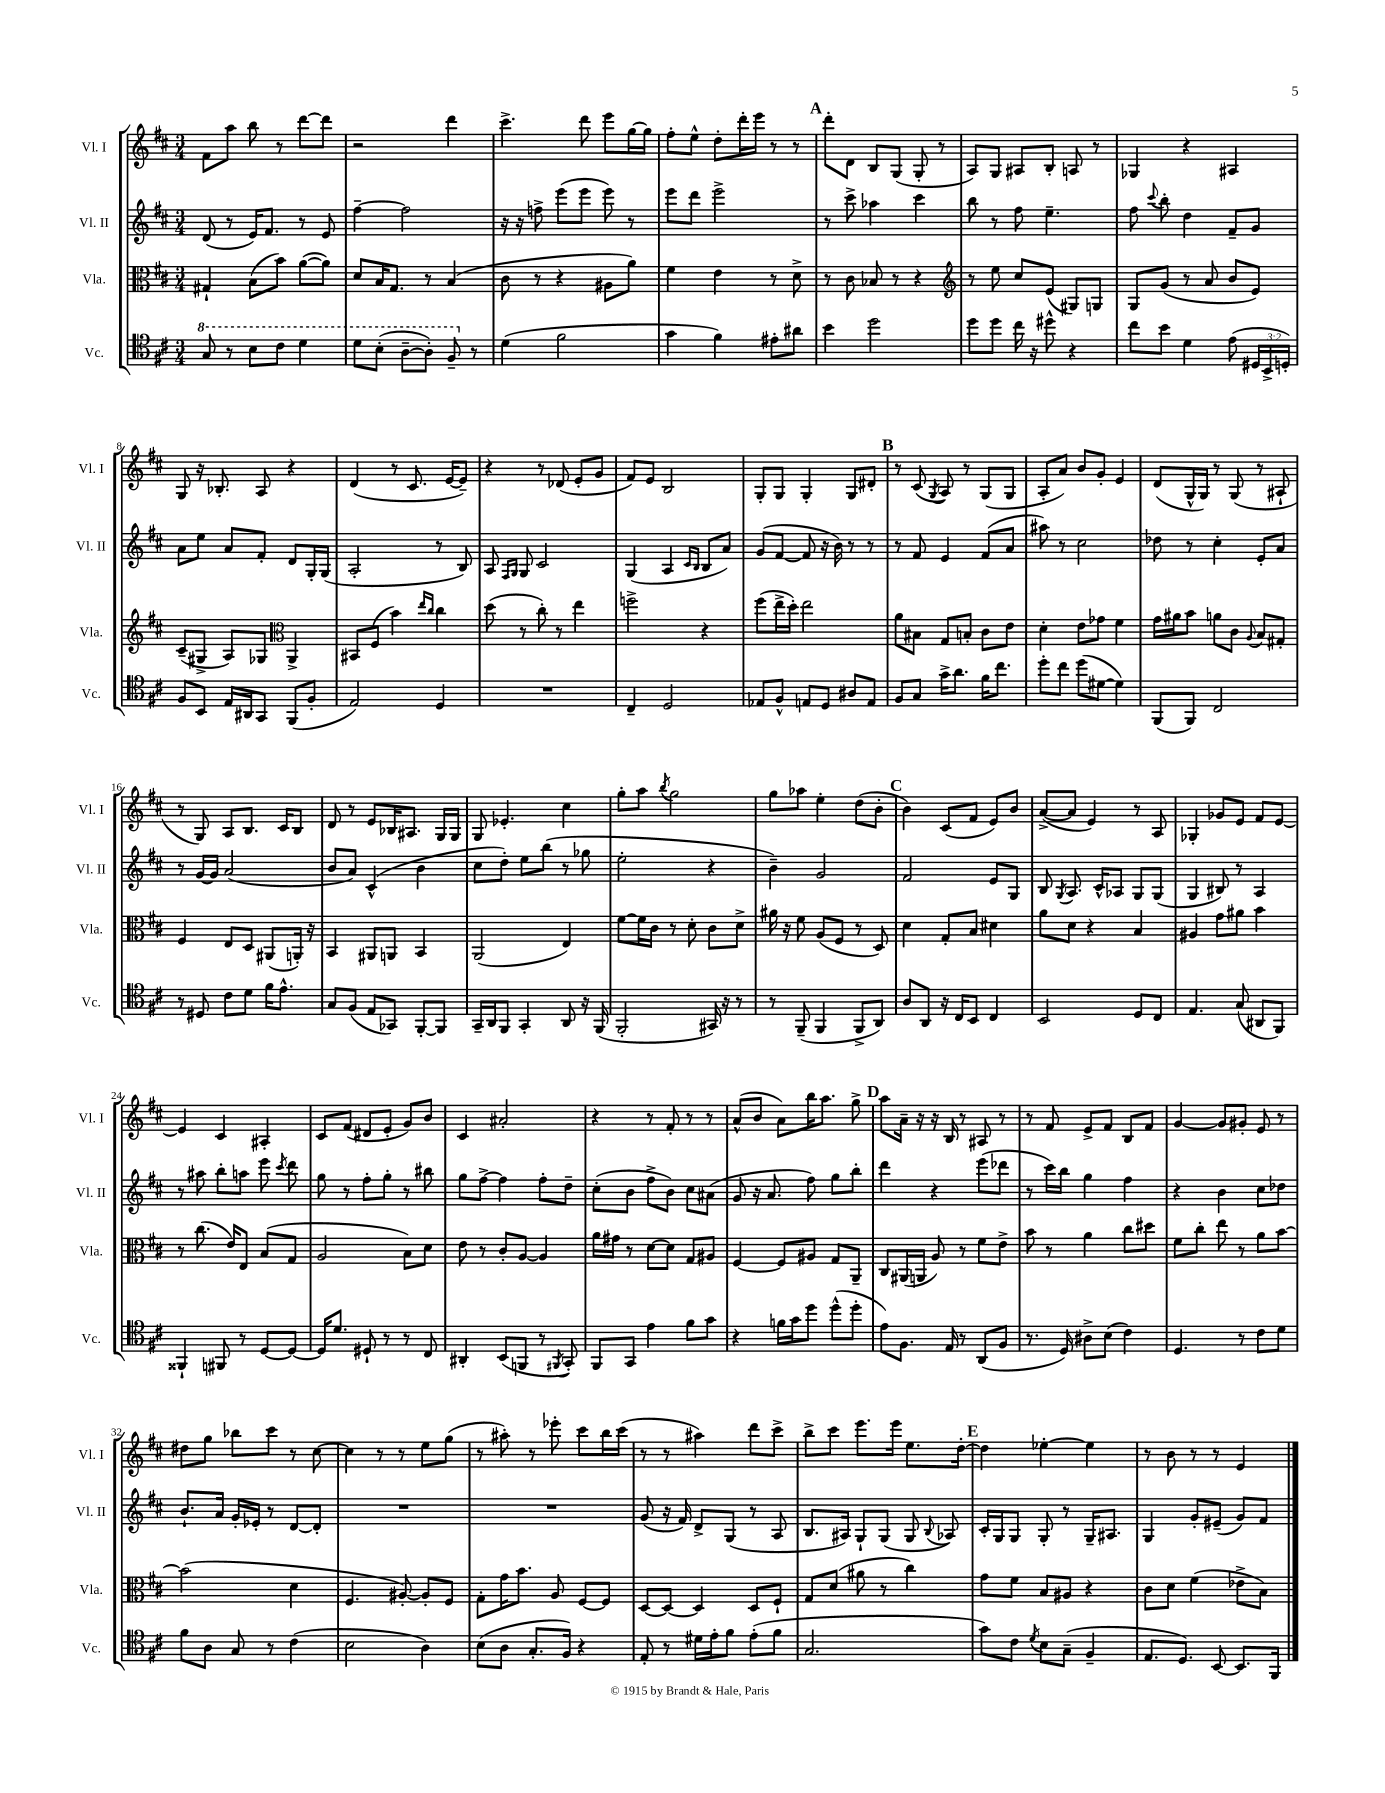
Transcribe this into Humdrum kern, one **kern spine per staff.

**kern	**kern	**kern	**kern
*part4	*part3	*part2	*part1
*staff4	*staff3	*staff2	*staff1
*I"Vc.	*I"Vla.	*I"Vl. II	*I"Vl. I
*I'Vc.	*I'Vla.	*I'Vl. II	*I'Vl. I
*clefC4	*clefC3	*clefG2	*clefG2
*k[f#c#]	*k[f#c#]	*k[f#c#]	*k[f#c#]
*M3/4	*M3/4	*M3/4	*M3/4
*8va	*	*	*
=1	=1	=1	=1
8g/	4G#X`/	(8d/	8f#\L
8r	.	8r	8aa\J
8b\L	(8B\L	16e/KL)	8bb\
.	.	8.f#/J	.
8cc#\J	8b\J)	.	8r
4dd\	([8a\L	8r	[8ddd\L
.	8a\J])	8e/	8ddd\J]
=2	=2	=2	=2
8dd\L	8d/L	[4ff#~\	2r
(8b'\J	16B/K	.	.
.	8.G/J	.	.
[8a~\L	.	2ff#\]	.
8a'\J])	8r	.	.
8f#~/	(4B/	.	4ddd\
*X8va	*	*	*
8r	.	.	.
=3	=3	=3	=3
(4d\	8c#\	16r	4.ccc#^\
.	.	16r	.
.	8r	8ffn^\	.
2f#\	4r	(8eee\L	.
.	.	8eee\J	8ddd\
.	8A#X\L	8eee\)	8eee\L
.	8a\J)	8r	[16gg\L
.	.	.	16gg\JJ]
=4	=4	=4	=4
4g\	4f#\	8eee\L	8ff#'\L
.	.	8ddd\J	8ee^^\J
4f#\)	4e\	2eee^\	8dd'\L
.	.	.	16ddd'\L
.	.	.	16eee\JJ
8e#X'\L	8r	.	8r
8a#X\J	8d^\	.	8r
!!LO:REH:place=s1:t=A
=5	=5	=5	=5
4b\	8r	8r	8ddd'\L
.	8c#\	8ccc#^\	8d\J
2dd\	8B-X/	4aa-X\	8B/L
.	8r	.	(8G/J
.	4r	4ccc#\	8G'/
.	.	.	8r
=6	=6	=6	=6
*	*clefG2	*	*
8dd\L	8r	8bb\	8A/L)
8dd\J	8ee\	8r	8G/J
16cc#\	8cc#/L	8ff#\	8A#X/L
16r	.	.	.
8dd#X^^\	(8e/J	4.ee~\	8B'/J
4r	8G#X/L)	.	8An/
.	8Gn/J	.	8r
=7	=7	=7	=7
8cc#\L	8G/L	8ff#\	4G-X/
.	.	8qqccc#/	.
8b\J	(8g/J	8bb'\	.
4d\	8r	4dd\	4r
.	8a/	.	.
(8e\	8b/L	8f#~/L	4A#X/
24D#X/LL	8e/J)	8g/J	.
24BB^/	.	.	.
24Dn'/JJ)	.	.	.
!!LO:LB:g=z
=8	=8	=8	=8
8F#/L	(8c#~/L	8a\L	8G/
8BB/J	8G#X^/J	8ee\J	16r
.	.	.	8.B-X'/
16E/LL	8A/L)	8a/L	.
16AA#X/J	.	.	.
8GG/J	8G-X/J	8f#'/J	8A/
*	*clefC3	*	*
(8FF#/L	4AA^/	8d/L	4r
8F#'/J	.	16G'/L	.
.	.	(16G/JJ	.
=9	=9	=9	=9
2E/)	8BB#X/L	2A'/	(4d/
.	(8F#/J	.	.
.	4b\)	.	8r
.	.	.	8.c#/
.	16qqee/LL	.	.
.	16qqcc#/JJ	.	.
4D/	4cc#\	8r	.
.	.	.	[16e/KL
.	.	8B/)	8e~/J])
=10	=10	=10	=10
2.r	(8dd\	8A/	4r
.	.	16qqF#/LL	.
.	.	16qqG/JJ	.
.	8r	8G/	.
.	8cc#'\)	2c#/	8r
.	8r	.	(8d-X/
.	4ee\	.	8e'/L
.	.	.	8g/J
=11	=11	=11	=11
4C#~/	2ffn^\	(4G/	8f#/L)
.	.	.	8e/J
2D/	.	4A/	2B/
.	.	16qqc#/LL	.
.	.	16qqB/JJ	.
.	4r	8B/L	.
.	.	8a/J)	.
=12	=12	=12	=12
8E-X/L	(8ff#\L	(8g/L	8G'/L
8F#^^/J	16ee^\L	[8f#/J	8G/J
.	16dd'\JJ)	.	.
8En/L	2ee\	8f#/]	4G'/
8D/J	.	16r	.
.	.	16b\)	.
8A#X/L	.	8r	8G/L
8E/J	.	8r	8d#X'/J
!!LO:REH:place=s1:t=B
=13	=13	=13	=13
8F#/L	8a\L	8r	8r
8G/J	8B#X\J	8f#/	(8c#/
.	.	.	8qG/
16g^\KL	8G/L	4e/	8A/)
8.a\J	.	.	.
.	8Bn'/J	.	8r
16f#\KL	8c#\L	(8f#/L	(8G/L
8.cc#\J	.	.	.
.	8e\J	8a/J	8G/J
=14	=14	=14	=14
8dd'\L	4d'\	8aa#X\)	8A'/L
8cc#\J	.	8r	8a/J)
(8dd\L	8e\L	2cc#\	8b/L
[8d#X\J	8g-X\J	.	8g'/J
4d#\])	4f#\	.	4e/
=15	=15	=15	=15
(8FF#/L	16g\LL	8dd-X\	(8d/L
.	16a#X\J	.	.
8FF#/J)	8b\J	8r	16G^^/L
.	.	.	16G/JJ)
2C#/	8an\L	4cc#'\	8r
.	8c#\J	.	(8G/
.	8qqA/	.	.
.	8B/L	8e'/L	8r
.	8G#X'/J	8a/J	8A#X`/
!!LO:LB:g=z
=16	=16	=16	=16
8r	4F#/	8r	8r
8D#X/	.	[16g/LL	8G/)
.	.	16g/JJ]	.
8c#\L	8E/L	(2a/	8A/L
8d\J	8D/J	.	8.B/J
16f#\KL	(8AA#X/L	.	.
8.e^^\J	.	.	16c#/KL
.	16AAn'/Jk)	.	8B/J
.	16r	.	.
=17	=17	=17	=17
8G/L	4BB/	8b/L	8d/
(8F#/J	.	8a/J)	8r
8E/L	8AA#X/L	(4c#^^/	8e/L
8GG-X/J)	8AAn/J	.	16B-X/K
.	.	.	8.A#X/J
[8FF#'/L	4BB/	4b\	.
8FF#/J]	.	.	16G/LL
.	.	.	16G/JJ
=18	=18	=18	=18
16GG~/LL	(2AA/	8cc#\L	8G/
16AA/J	.	.	.
8FF#/J	.	8dd'\J)	4.e-X'/
4GG'/	.	8ee\L	.
.	.	(8bb\J	.
8AA/	4E/)	8r	4cc#\
16r	.	8gg-X\	.
(16FF#/	.	.	.
=19	=19	=19	=19
2FF#'/	[8f#\L	2ee'\	8gg'\L
.	16f#\L]	.	8aa\J
.	16c#\JJ	.	.
.	.	.	8qbb/
.	8r	.	2gg\
.	8d'\	.	.
16GG#X/)	8c#\L	4r	.
16r	.	.	.
8r	8d^\J	.	.
=20	=20	=20	=20
8r	16a#X\	4b~\)	8gg\L
.	16r	.	.
(8FF#~/	8f#\	.	8aa-X\J
4FF#/	(8A/L	2g/	4ee'\
.	8F#/J	.	.
8FF#^/L	8r	.	(8dd\L
8AA/J)	8D/)	.	8b'\J
!!LO:REH:place=s1:t=C
=21	=21	=21	=21
8A/L	4d\	2f#/	4b\)
8AA/J	.	.	.
16r	8G'/L	.	(8c#/L
16C#/KL	.	.	.
8BB/J	8B/J	.	8f#/J
4C#/	4d#X\	8e/L	8e/L)
.	.	8G/J	8b/J
=22	=22	=22	=22
2BB/	8a\L	8B/	([8a^/L
.	.	8qG/	.
.	8d\J	8.A/	8a/J]
.	4r	.	4e/)
.	.	16c#^^/KL	.
.	.	8A-X/J	.
8D/L	4B/	8G/L	8r
8C#/J	.	(8G/J	8A/
=23	=23	=23	=23
4.E/	4A#X/	4G/	4G-X'/
.	8g\L	8B#X/)	8g-X/L
(8G/	8a#X\J	8r	8e/J
8AA#X/L	4b\	4A/	8f#/L
8FF#/J)	.	.	[8e/J
!!LO:LB:g=z
=24	=24	=24	=24
4FF##X`/	8r	8r	4e/]
.	(8.cc#\	8aa#X\	.
8FF#X/	.	8bb'\L	4c#/
.	16e/KL)	.	.
8r	8E/J	8aan\J	.
[8D/L	(8B/L	8eee\	4A#X'/
.	.	8qccc#/	.
8D/J_	8G/J	8ddd\	.
=25	=25	=25	=25
16D/KL]	2A/	8gg\	8c#/L
8.d/J	.	.	.
.	.	8r	(8f#/J
8D#X`/	.	8ff#'\L	8d#X/L
8r	.	8gg'\J	8e'/J
8r	8B\L)	8r	8g/L)
8C#/	8d\J	8bb#X\	8b/J
=26	=26	=26	=26
4AA#X'/	8e\	8gg\L	4c#/
.	8r	[8ff#^\J	.
(8BB/L	8c#'/L	4ff#\]	2a#X'/
8FFn/J	[8A/J	.	.
8r	4A/]	8ff#'\L	.
8qFF#X/	.	.	.
8GG'/)	.	8dd~\J	.
=27	=27	=27	=27
8FF#/L	16a\LL	(8cc#'\L	4r
.	16g#X\JJ	.	.
8GG/J	8r	8b\J	.
4e\	[8d\L	8ff#^\L	8r
.	8d\J]	8b\J)	8f#'/
8f#\L	8G/L	8cc#\L	8r
8g\J	8A#X/J	(8a#X\J	8r
=28	=28	=28	=28
4r	[4F#/	8g/	(8a^^/L
.	.	16r	8b/J
.	.	8.a/	.
16fn\LL	8F#/L]	.	8a\L)
16g\J	.	.	.
8dd\J	8A#X/J	8ff#\)	16bb\K
.	.	.	8.aa\J
(8dd^^\L	8G/L	8gg\L	.
8dd'\J	8AA~/J	8bb'\J	8gg^\
!!LO:REH:place=s1:t=D
=29	=29	=29	=29
8e\L)	8C#/L	4ddd\	8aa\L
8.F#\J	(16AA#X/L	.	16a~\Jk
.	16AAn/JJ	.	16r
.	8A/)	4r	16r
16E/	.	.	16B/
8r	8r	.	8r
(8AA/L	8f#\L	(8eee\L	8A#X/
8F#/J	8e^\J	8ddd-X\J	8r
=30	=30	=30	=30
8.r	8b\	8r	8r
.	8r	16ccc#\LL)	8f#/
16D/)	.	16bb\JJ	.
8A#X^\L	4a\	4gg\	8e^/L
(8B\J	.	.	8f#/J
4c#\)	8cc#\L	4ff#\	8B/L
.	8dd#X\J	.	8f#/J
=31	=31	=31	=31
4.D/	8f#\L	4r	[4g/
.	8cc#'\J	.	.
.	8ee\	4b\	8g/L]
8r	8r	.	8g#X'/J
8c#\L	8a\L	8cc#\L	8e/
8d\J	[8b\J	8dd-X\J	8r
!!LO:LB:g=z
=32	=32	=32	=32
8f#\L	(2b\]	8.b`/L	8dd#X\L
8A\J	.	.	8gg\J
.	.	16a/Jk	.
8G/	.	16g'/LL	8bb-X\L
.	.	16e-X'/JJ	.
8r	.	8r	8ccc#\J
(4c#\	4d\	[8d/L	8r
.	.	8d'/J]	[8cc#\
=33	=33	=33	=33
2B\	4.F#/	2.r	4cc#\]
.	.	.	8r
.	[8A#X'/)	.	8r
4A\)	8A#'/L]	.	8ee\L
.	8F#/J	.	(8gg\J
=34	=34	=34	=34
(8B\L	8G'\L	2.r	8r
8A\J	16g\K	.	8aa#X'\)
.	8.b\J	.	.
8.G'/L	.	.	8r
.	8A/	.	8eee-X'\
16F#/Jk)	.	.	.
4r	[8F#/L	.	8ccc#\L
.	8F#/J]	.	16bb\L
.	.	.	(16ccc#\JJ
=35	=35	=35	=35
8E'/	[8D/L	(8g/	8r
8r	8D/J_	16r	8r
.	.	16f#/)	.
16d#X\LL	4D/]	8d^/L	4aa#X\)
16e'\J	.	.	.
8f#\J	.	(8G/J	.
(8e'\L	8D/L	8r	8ddd\L
8f#\J	8F#`/J	8A/	8ccc#^\J
=36	=36	=36	=36
2.G/	8G/L	8.B/L	8bb^\L
.	(8d/J	.	8ccc#\J
.	.	16A#X/Jk)	.
.	8a#X\	8G`/L	8.eee\L
.	8r	(8G/J	.
.	.	.	16eee\Jk
.	4cc#\)	8G/	8.ee\L
.	.	8qqB/	.
.	.	8A-X/)	.
.	.	.	[16dd'\Jk
!!LO:REH:place=s1:t=E
=37	=37	=37	=37
8g\L)	8g\L	16c#'/LL	4dd\]
.	.	16G/J	.
8c#\J	8f#\J	8G/J	.
8qd/	.	.	.
8B\L	8B/L	8G'/	[4ee-X'\
(8G~\J	8A#X/J	8r	.
4F#~/	4r	16G~/KL	4ee-\]
.	.	8.A#X/J	.
=38	=38	=38	=38
8.E/L	8c#\L	4G/	8r
.	8d\J	.	8b\
8.D/J)	.	.	.
.	(4f#\	8g'/L	8r
[8BB/	.	(8e#X~/J	8r
8.BB/L]	8e-X^\L	8g/L)	4e/
.	8B\J)	8f#/J	.
16FF#/Jk	.	.	.
==	==	==	==
*-	*-	*-	*-
